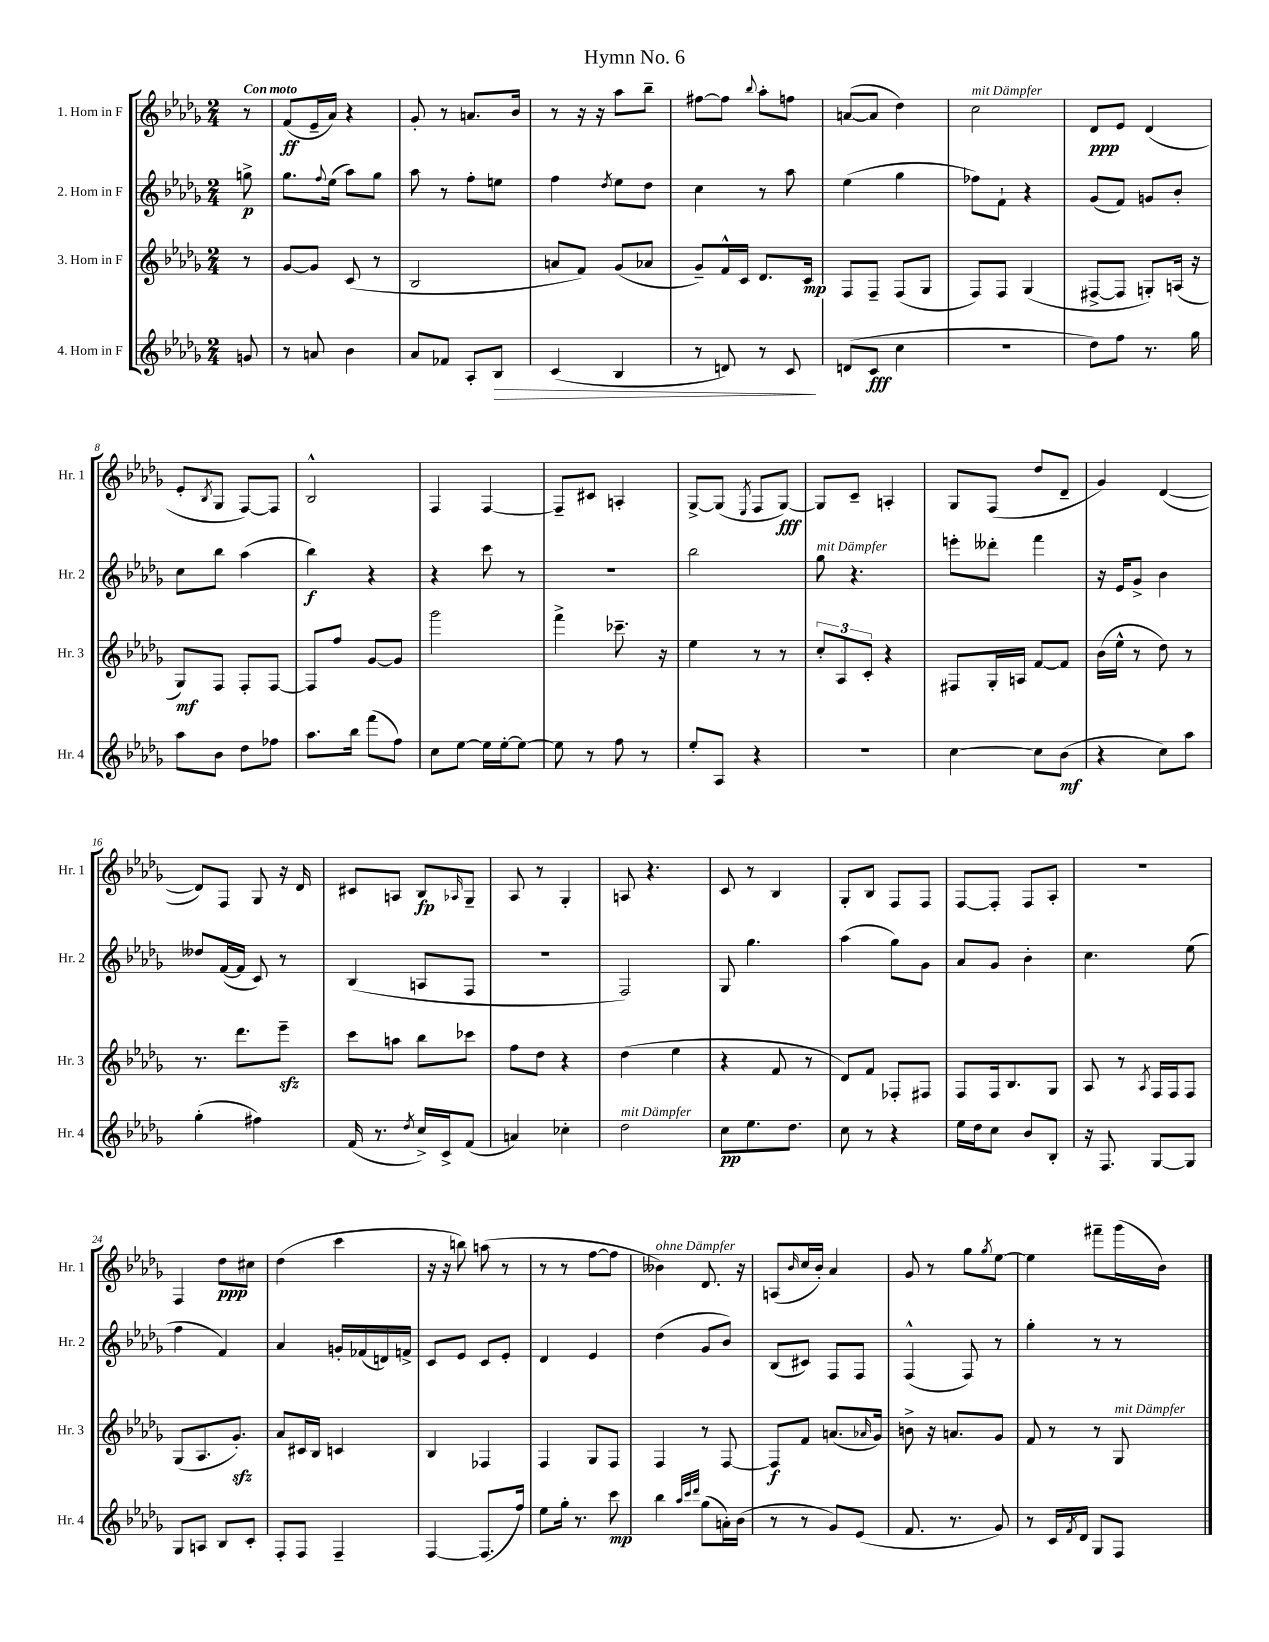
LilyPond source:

\header { title = "Hymn No. 6" }
<<
\new StaffGroup <<
\new Staff = "s0" \with { instrumentName = "1. Horn in F" shortInstrumentName = "Hr. 1" } {
    \clef treble \key des \major \numericTimeSignature \time 2/4 \partial 8 \tempo "Con moto"
    r8 |
    f'8\ff( ees'16-- aes'16) r4 |
    ges'8-. r8 a'8. bes'16 |
    r8 r16 r16 aes''8 bes''8-- |
    fis''8~ fis''8 \appoggiatura { bes''8 } aes''8-. f''8 |
    a'8~( a'8 des''4) |
    c''2^\markup { \italic "mit Dämpfer" } |
    des'8\ppp ees'8 des'4( |
    ees'8-. \acciaccatura { bes8 } ges8 f8~) f8 |
    bes2-^ |
    f4 f4~ |
    f8-- cis'8 a4-. |
    ges8~-> ges8( \acciaccatura { ees8 } f8 ges8~\fff) |
    ges8 c'8-- a4-. |
    ges8 f8( des''8 des'8-- |
    ges'4) des'4~( |
    des'8) f8 ges8 r16 des'16 |
    cis'8 a8 bes8\fp \grace { aes16 } ges8-- |
    aes8 r8 ges4-. |
    a8 r4. |
    c'8 r8 bes4 |
    ges8-. bes8 f8 f8 |
    f8~ f8-. f8 aes8-. |
    R2 |
    f4 des''8\ppp cis''8 |
    des''4( c'''4 |
    r16 r16 b''8) a''8( r8 |
    r8 r8 f''8~ f''8 |
    beses'4^\markup { \italic "ohne Dämpfer" }) des'8. r16 |
    a8( \grace { bes'16 } c''16 bes'16-.) aes'4 |
    ges'8 r8 ges''8 \acciaccatura { ges''8 } ees''8~ |
    ees''4 fis'''8-- ges'''16( bes'16) \bar "|." |
}
\new Staff = "s1" \with { instrumentName = "2. Horn in F" shortInstrumentName = "Hr. 2" } {
    \clef treble \key des \major \numericTimeSignature \time 2/4 \partial 8
    g''8->\p |
    ges''8. \appoggiatura { f''8 } ees''16( aes''8) ges''8 |
    aes''8 r8 f''8-. e''8 |
    f''4 \acciaccatura { des''8 } ees''8 des''8 |
    c''4 r8 aes''8 |
    ees''4( ges''4 |
    fes''8) f'8-! r4 |
    ges'8( f'8) g'8 bes'8-. |
    c''8 bes''8 aes''4( |
    bes''4\f) r4 |
    r4 c'''8 r8 |
    r2 |
    bes''2 |
    ges''8^\markup { \italic "mit Dämpfer" } r4. |
    e'''8-. deses'''8-. f'''4 |
    r16 ees'16 ges'8-> bes'4 |
    deses''8 f'16~( f'16 c'8) r8 |
    bes4( a8 f8 |
    R2 |
    f2) |
    ges8 ges''4. |
    aes''4( ges''8) ges'8 |
    aes'8 ges'8 bes'4-. |
    c''4. ees''8( |
    f''4 f'4) |
    aes'4 g'16-. fes'16( d'16) f'16-> |
    c'8 ees'8 c'8 ees'8-. |
    des'4 ees'4 |
    des''4( ges'8 bes'8) |
    bes8( cis'8) f8 f8 |
    f4-^( f8) r8 |
    ges''4-. r8 r8 \bar "|." |
}
\new Staff = "s2" \with { instrumentName = "3. Horn in F" shortInstrumentName = "Hr. 3" } {
    \clef treble \key des \major \numericTimeSignature \time 2/4 \partial 8
    r8 |
    ges'8~ ges'8 c'8( r8 |
    bes2 |
    a'8 f'8) ges'8( aes'8 |
    ges'8--) f'16-^ c'16 des'8. c'16\mp |
    f8 f8-- f8( ges8 |
    f8) f8 ges4( |
    fis8~-> fis8 g8-.) a16( r16 |
    ges8\mf) f8 f8-. f8~ |
    f8 f''8 ges'8~ ges'8 |
    ges'''2 |
    f'''4-> ces'''8.-- r16 |
    ees''4 r8 r8 |
    \tuplet 3/2 { c''8-. aes8 c'8-. } r4 |
    fis8 ges16-. a16 f'8~ f'8 |
    bes'16( ees''16-^ r8 des''8) r8 |
    r8. des'''8. ees'''8--\sfz |
    c'''8 a''8 bes''8 ces'''8 |
    f''8 des''8 r4 |
    des''4( ees''4 |
    r4 f'8 r8 |
    des'8) f'8 fes8-. fis8 |
    f8 f16 bes8. ges8 |
    aes8 r8 \acciaccatura { aes8 } f16 f16 f8 |
    ges8( aes8. ges'8.-.\sfz) |
    aes'8 cis'16 bes16 c'4 |
    bes4 fes4 |
    f4 ges8 f8 |
    f4 r8 f8~ |
    f8\f f'8 a'8.( \grace { aes'16 } ges'16) |
    b'8-> r16 a'8. ges'8 |
    f'8 r8 r8 ges8^\markup { \italic "mit Dämpfer" } \bar "|." |
}
\new Staff = "s3" \with { instrumentName = "4. Horn in F" shortInstrumentName = "Hr. 4" } {
    \clef treble \key des \major \numericTimeSignature \time 2/4 \partial 8
    g'8 |
    r8 a'8 bes'4 |
    aes'8 fes'8 aes8-. bes8\> |
    c'4( bes4 |
    r8 d'8) r8 c'8\! |
    d'8( c'8\fff c''4 |
    R2 |
    des''8) f''8 r8. ges''16 |
    aes''8 bes'8 des''8 fes''8 |
    aes''8. bes''16 f'''8( f''8) |
    c''8 ees''8~ ees''16 ees''16~-. ees''8~ |
    ees''8 r8 f''8 r8 |
    ees''8-. aes8 r4 |
    r2 |
    c''4~ c''8 bes'8\mf( |
    r4 c''8) aes''8 |
    ges''4-.( fis''4) |
    f'16( r8. \acciaccatura { des''8 } c''16->) c'16-> f'8( |
    a'4) ces''4-. |
    des''2^\markup { \italic "mit Dämpfer" } |
    c''8\pp ees''8. des''8. |
    c''8 r8 r4 |
    ees''16 des''16 c''8 bes'8 bes8-. |
    r16 f8. ges8~ ges8 |
    ges8 a8 bes8 c'8-. |
    f8-. f8 f4-- |
    f4~ f8.( f''16) |
    ees''8 ges''16-. r8. c'''8\mp |
    bes''4 \grace { aes''32 c'''32 des'''32 } ges''8( a'16-.) bes'16( |
    r8 r8 ges'8) ees'8( |
    f'8. r8. ges'8) |
    r8 c'16 \acciaccatura { f'8 } des'16 ges8 f8 \bar "|." |
}
>>
>>
